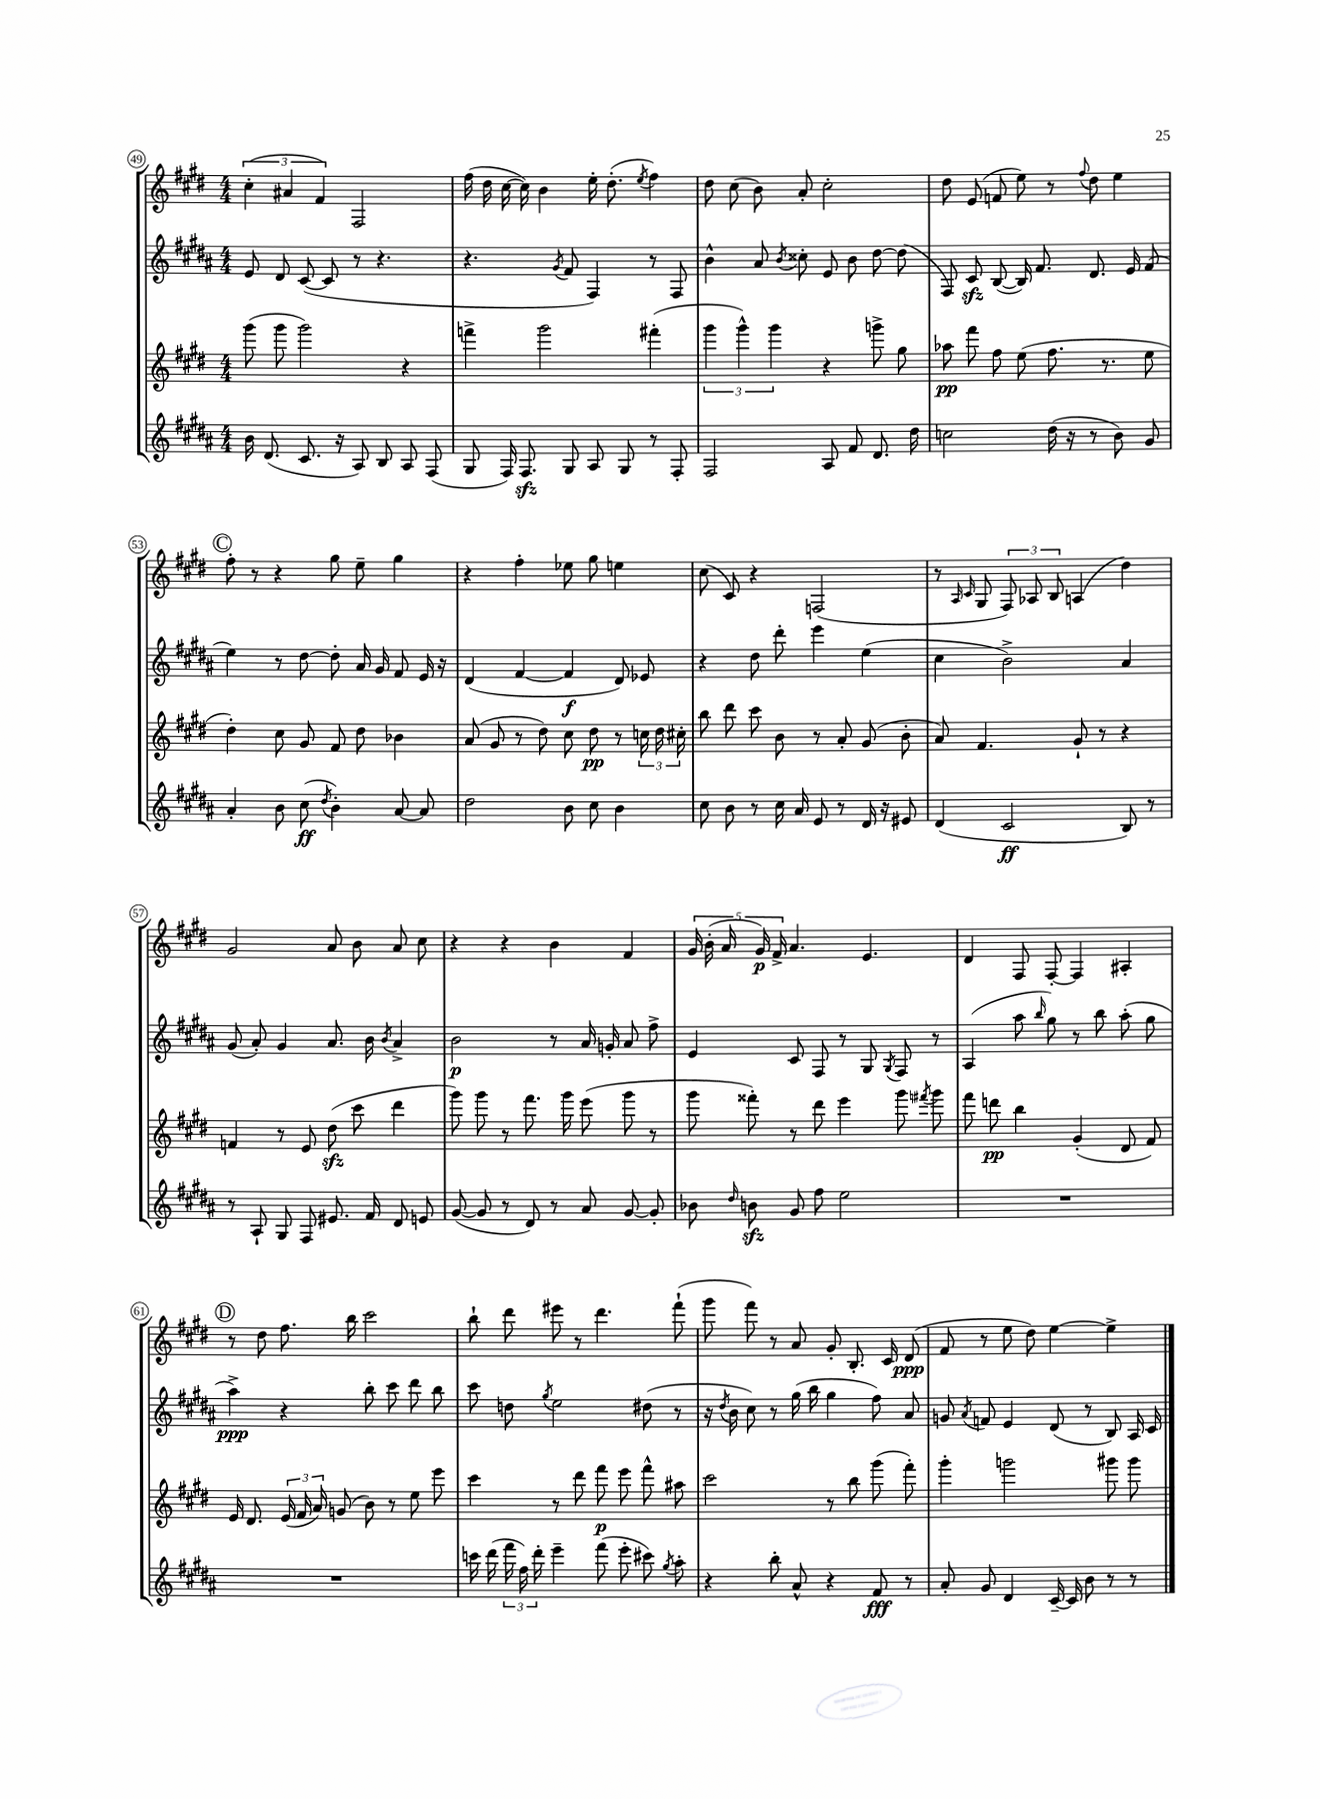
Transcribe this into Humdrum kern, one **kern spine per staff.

**kern	**kern	**kern	**kern
*staff4	*staff3	*staff2	*staff1
*clefG2	*clefG2	*clefG2	*clefG2
*k[f#c#g#d#a#]	*k[f#c#g#d#]	*k[f#c#g#d#a#]	*k[f#c#g#d#]
*M4/4	*M4/4	*M4/4	*M4/4
16b\	(8ggg#\	8e/	(6cc#'\
(8.d#/	.	.	.
.	8ggg#\	8d#/	.
.	.	.	6a#/
8.c#/	2ggg#\)	([8c#/	.
.	.	.	6f#/)
.	.	8c#/]	.
16r	.	.	.
8A#/)	.	8r	2F#/
8B/	.	4.r	.
8A#/	4r	.	.
(8F#/	.	.	.
=	=	=	=
8G#/	4fff^\	4.r	(16ff#\
.	.	.	16dd#\
16F#/)	.	.	[16cc#\
8.F#/	.	.	16cc#\])
.	2ggg#\	.	4b\
.	.	8qg#/	.
8G#/	.	8f#/	.
8A#/	.	4F#/)	16ee'\
.	.	.	(8.dd#'\
8G#/	.	.	.
.	.	.	8qee/
8r	(4fff#'\	8r	4ff#\)
8F#'/	.	8F#/	.
=	=	=	=
2F#/	6ggg#\	4b^^\	8dd#\
.	.	.	(8cc#\
.	6ggg#^^\)	.	.
.	.	8a#/	8b\)
.	6ggg#\	.	.
.	.	8qb/	.
.	.	8cc##'\	8a'/
8A#/	4r	8e/	2cc#'\
8f#/	.	8b\	.
8.d#/	8ggg^\	[8dd#\	.
.	8gg#\	(8dd#\]	.
16dd#\	.	.	.
=	=	=	=
2cc\	8aa-\	8F#/)	8dd#\
.	8fff#\	8c#/	(8e/
.	8ff#\	([8B/	8f/
.	(8ee\	16B/])	8ee\)
.	.	8.f#/	.
(16dd#\	8.ff#\	.	8r
16r	.	.	.
.	.	.	8qqff#/
8r	.	8.d#/	8dd#\
.	8.r	.	.
8b\)	.	.	4ee\
.	.	16e/	.
8g#/	8ee\	(8f#/	.
=	=	=	=
4a#'/	4dd#'\)	4ee\)	8ff#'\
.	.	.	8r
8b\	8cc#\	8r	4r
(8cc#\	8g#/	[8dd#\	.
8qdd#/	.	.	.
4b'\)	8f#/	8dd#'\]	8gg#\
.	8dd#\	16a#/	8ee~\
.	.	16g#/	.
[8a#/	4b-\	8f#/	4gg#\
8a#/]	.	16e/	.
.	.	16r	.
=	=	=	=
2dd#\	(8a/	(4d#/	4r
.	8g#/	.	.
.	8r	[4f#/	4ff#'\
.	8dd#\)	.	.
8b\	8cc#\	4f#/]	8ee-\
8cc#\	8dd#\	.	8gg#\
4b\	8r	8d#/)	4ee\
.	24cc\	8e-/	.
.	24dd#\	.	.
.	24cc#'\	.	.
=	=	=	=
8cc#\	8bb\	4r	(8cc#\
8b\	8ddd#\	.	8c#/)
8r	8ccc#\	8dd#\	4r
16cc#\	8b\	8ddd#'\	.
16a#/	.	.	.
8e/	8r	4eee\	(2F/
8r	8a'/	.	.
16d#/	(8g#/	(4ee\	.
16r	.	.	.
8e#/	8b'\	.	.
=	=	=	=
(4d#/	8a/)	4cc#\	8r
.	.	.	16qqA/
.	.	.	16qqc#/
.	4.f#/	.	8G#/
2c#/	.	2b^\)	12F#/)
.	.	.	12A-/
.	.	.	12B/
.	8g#`/	.	(4A/
.	8r	.	.
8B/)	4r	4a#/	4dd#\)
8r	.	.	.
=	=	=	=
8r	4f/	(8g#/	2g#/
8A#`/	.	8a#'/)	.
8G#/	8r	4g#/	.
8F#/	8e/	.	.
8.e#/	(8dd#\	8.a#/	8a/
.	8ccc#\	.	8b\
16f#/	.	16b\	.
.	.	8qb/	.
8d#/	4ddd#\	4a#^/	8a/
8e/	.	.	8cc#\
=	=	=	=
([8g#/	8ggg#\)	2b\	4r
8g#/]	8ggg#\	.	.
8r	8r	.	4r
8d#/)	8.fff#\	.	.
8r	.	8r	4b\
.	16ggg#\	.	.
8a#/	(8eee\	16a#/	.
.	.	16g'/	.
[8g#/	8ggg#\	8a#/	4f#/
8g#'/]	8r	8ff#^\	.
=	=	=	=
8b-\	8ggg#\	4e/	20g#/
.	.	.	(20b'\
.	.	.	20a/
16qqdd#/	.	.	.
8b\	8fff##'\)	.	.
.	.	.	20g#/)
.	.	.	20f#^/
8g#/	8r	8c#/	4.a/
8ff#\	8ddd#\	8F#/	.
2ee\	4eee\	8r	.
.	.	8G#/	4.e/
.	.	8qG#/	.
.	8ggg#\	8F#/	.
.	8qfff#/	.	.
.	8ggg#\	8r	.
=	=	=	=
1r	8fff#\	(4A#/	4d#/
.	8ddd\	.	.
.	4bb\	8aa#\	8F#/
.	.	16qqbb/	.
.	.	8gg#\)	[8F#'/
.	(4g#'/	8r	4F#/]
.	.	8bb\	.
.	8d#/	(8aa#'\	4A#'/
.	8f#/)	8gg#\	.
=	=	=	=
1r	16e/	4aa#^\)	8r
.	8.d#/	.	.
.	.	.	8dd#\
.	(24e/	4r	8.ff#\
.	24f#/	.	.
.	24a/)	.	.
.	(8g/	.	.
.	.	.	16bb\
.	8b\)	8bb'\	2ccc#\
.	8r	8ccc#\	.
.	8ee\	8ddd#\	.
.	8eee\	8bb\	.
=	=	=	=
16ccc\	4ccc#\	8ccc#\	8bb`\
(16ddd#\	.	.	.
24fff#\	.	8dd\	8ddd#\
24ff#\)	.	.	.
24ddd#'\	.	.	.
.	.	8qgg#/	.
4eee~\	8r	2ee\	8eee#\
.	8ddd#\	.	8r
(8fff#\	8fff#\	.	4.ddd#\
8eee'\	8eee\	.	.
8ccc#\)	8fff#^^\	(8dd#\	.
8qgg#/	.	.	.
8aa#'\	8aa#\	8r	(8fff#`\
=	=	=	=
4r	2ccc#\	16r	8ggg#\
.	.	8qdd#/	.
.	.	16b\	.
.	.	8cc#\)	8fff#\)
8bb'\	.	8r	8r
8a#^^/	.	(16gg#\	8a/
.	.	16bb\	.
4r	8r	4gg#\	8g#'/
.	8bb\	.	8.B'/
8f#/	(8ggg#\	8ff#\)	.
.	.	.	16c#/
8r	8fff#'\)	8a#/	(8d#/
=	=	=	=
8a#'/	4ggg#'\	8g/	8f#/
.	.	8qa#/	.
8g#/	.	8f/	8r
4d#/	2ggg\	4e/	8ee\
.	.	.	8dd#\)
[16c#~/	.	(8d#/	[4ee\
16c#/]	.	.	.
8b\	.	8r	.
8r	8ggg#\	8B/)	4ee^\]
8r	8ggg#\	16A#/	.
.	.	16c#/	.
==	==	==	==
*-	*-	*-	*-
